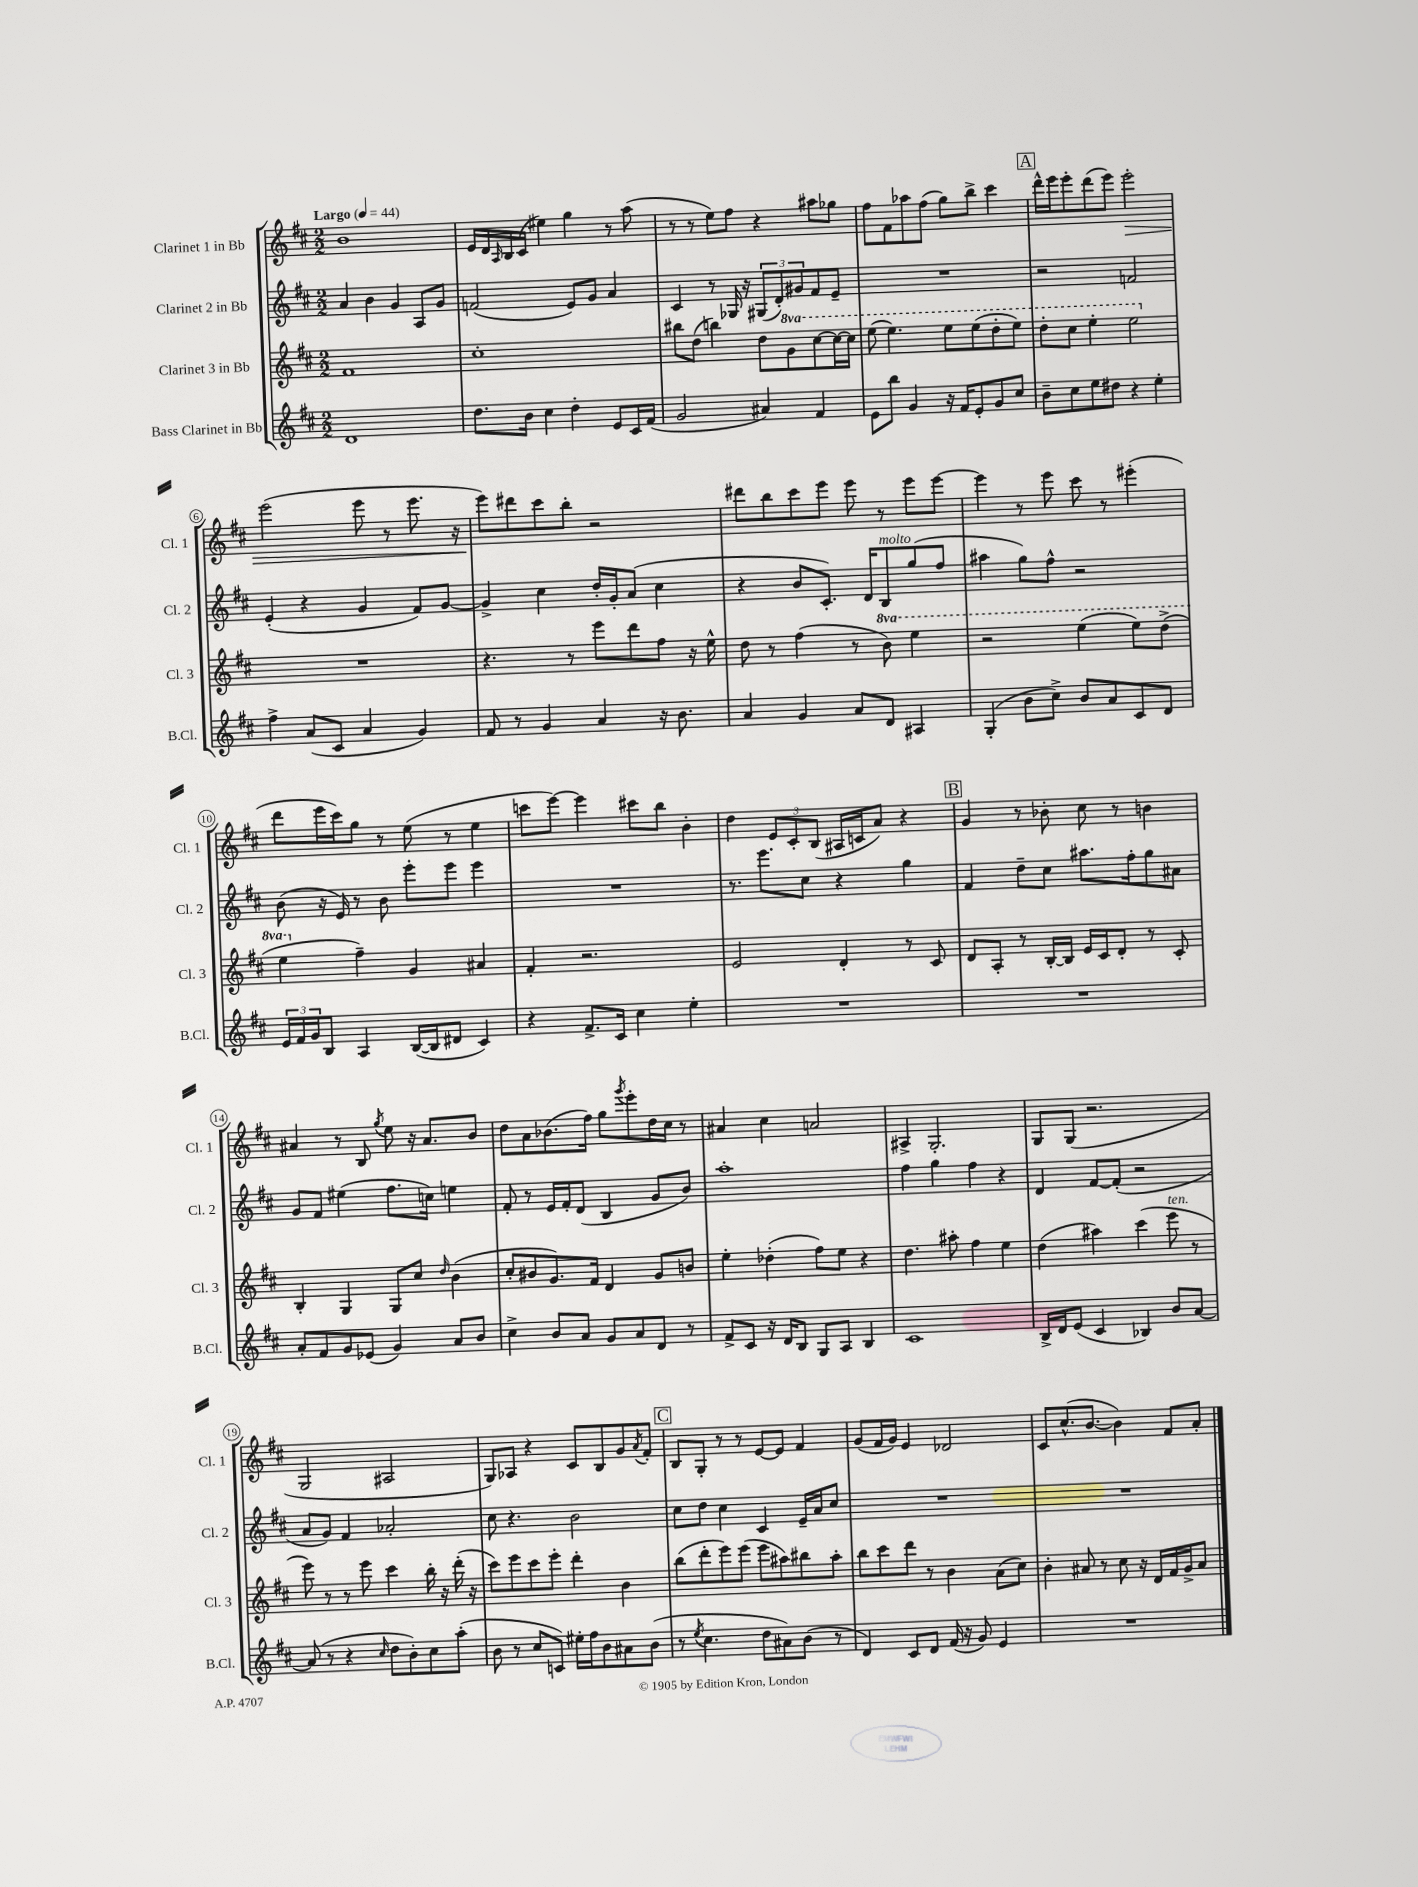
<<
\new StaffGroup <<
\new Staff = "s0" \with { instrumentName = "Clarinet 1 in Bb" shortInstrumentName = "Cl. 1" } {
    \clef treble \key d \major \numericTimeSignature \time 2/2 \tempo "Largo" 4 = 44
    b'1 |
    e'16 d'16 \grace { a16 } b16 cis'16( eis''4) g''4 r8 a''8( |
    r8 r8 e''8) fis''8 r4 ais''8 ges''8 |
    fis''8 fis'8 aes''8 fis''8( g''8) b''8-> cis'''4 |
    \mark \markup { \box "A" } d'''16-^ e'''16 e'''8-. d'''8( e'''8) e'''2-.\> |
    e'''2( e'''8 r8 e'''8. r16 |
    e'''8\!) dis'''8 cis'''8 b''8-. r2 |
    dis'''8 b''8 cis'''8 e'''8 e'''8 r8 e'''8 e'''8~ |
    e'''4 r8 e'''8 cis'''8 r8 eis'''4-.( |
    d'''8 e'''16 cis'''16) g''8 r8 e''8( r8 e''4 |
    c'''8 e'''8~) e'''4 cis'''8 b''8 b'4-. |
    d''4 \tuplet 3/2 { e'8 cis'8-. b8( } ais16 c'16 a'8) r4 |
    \mark \markup { \box "B" } g'4 r8 bes'8-. cis''8 r8 b'4 |
    ais'4 r8 b8 \acciaccatura { g''8 } e''8 r16 ais'8. b'8 |
    d''8 a'8 bes'8.( fis''16) g''8 \acciaccatura { g'''8 } e'''8-. d''16 cis''16 r8 |
    ais'4 cis''4 a'2 |
    ais4-> g2.-. |
    g8 g8( r2. |
    g2 ais2 |
    g8) aes8 r4 cis'8 b8 g'8 \acciaccatura { a'8 } fis'8-. |
    \mark \markup { \box "C" } b8 g8-. r8 r8 e'8~ e'8 fis'4 |
    g'8( fis'16 g'16) e'4 des'2 |
    cis'8 cis''8.-^( b'8.~ b'4) fis'8 a'8-. \bar "|." |
}
\new Staff = "s1" \with { instrumentName = "Clarinet 2 in Bb" shortInstrumentName = "Cl. 2" } {
    \clef treble \key d \major \numericTimeSignature \time 2/2
    a'4 b'4 g'4 a8 g'8 |
    f'2( e'8) g'8 a'4 |
    cis'4 r8 ges16 r16 \tuplet 3/2 { gis8( d'8-.) gis'8 } fis'8 e'8-- |
    R1 |
    \mark \markup { \box "A" } r2 f'2 |
    e'4-.( r4 g'4 fis'8) g'8~ |
    g'4-> cis''4 d''16-. g'16-. a'8( cis''4 |
    r4 b'8 cis'8.-.) d'16 b8^\markup { \italic "molto" } g''8( fis''8 |
    ais''4 g''8) fis''8-^ r2 |
    b'8( r16 e'16) r8 b'8 e'''8-. e'''8 e'''4 |
    R1 |
    r8. e'''8. cis''8 r4 g''4 |
    \mark \markup { \box "B" } fis'4 d''8-- cis''8 ais''8. fis''16-. g''8 ais'8 |
    g'8 fis'8 eis''4( fis''8. c''16) e''4 |
    fis'8-. r8 e'16 fis'16-. d'8( b4 g'8 b'8) |
    a''1-. |
    fis''4 g''4 fis''4 r4 |
    d'4 fis'8~ fis'8-.( r2 |
    a'8 g'8) fis'4 aes'2-. |
    cis''8 r4. b'2 |
    \mark \markup { \box "C" } cis''8 d''8 cis''4 cis'4 e'16-- a'16 cis''8 |
    R1 |
    R1 \bar "|." |
}
\new Staff = "s2" \with { instrumentName = "Clarinet 3 in Bb" shortInstrumentName = "Cl. 3" } {
    \clef treble \key d \major \numericTimeSignature \time 2/2 \set Staff.ottavationMarkups = #ottavation-simple-ordinals
    fis'1 |
    cis''1-. |
    bis''8 d''8( b''4) d''8 \ottava #1 g''8 cis'''8~ cis'''16~ cis'''16 |
    e'''8( e'''4.) e'''8 e'''8( d'''8-. e'''8) |
    \mark \markup { \box "A" } d'''8-. cis'''8 e'''4-. e'''2 \ottava #0 |
    R1 |
    r4. r8 e'''8 d'''8 fis''8 r16 e''16-^ |
    d''8 r8 fis''4( r8 \ottava #1 b''8) e'''4 |
    r2 e'''4( e'''8) d'''8->( |
    e'''4 \ottava #0 fis''4--) g'4 ais'4 |
    fis'4-. r2. |
    e'2 d'4-. r8 cis'8 |
    \mark \markup { \box "B" } d'8 a8-. r8 b16~-. b16 e'16 cis'16 d'8-. r8 cis'8-. |
    b4-. g4 g8 cis''8 \grace { d''16 } b'4( |
    cis''8-. bis'8 g'8.) fis'16 d'4 g'8 b'8 |
    e''4-. des''4-.( fis''8) e''8 r4 |
    d''4. ais''8-. fis''4 e''4 |
    d''4( ais''4) cis'''4( e'''8^\markup { \italic "ten." } r8 |
    e'''8) r8 r8 e'''8 cis'''4 b''16-. r16 d'''16-.( r16 |
    cis'''8) e'''8 cis'''8 e'''8-. d'''4-. b'4 |
    \mark \markup { \box "C" } b''8( d'''8-. e'''8) e'''8( e'''8 ais''8) bis''8 ais''8-. |
    b''8 cis'''8 d'''8 r8 b'4 a'8( cis''8) |
    b'4-. ais'8 r8 cis''8 r16 d'16 fis'16 g'16-> ais'8 \bar "|." |
}
\new Staff = "s3" \with { instrumentName = "Bass Clarinet in Bb" shortInstrumentName = "B.Cl." } {
    \clef treble \key d \major \numericTimeSignature \time 2/2
    d'1 |
    d''8. b'16 cis''4 d''4-. e'8 cis'16 fis'16( |
    g'2 ais'4) fis'4 |
    e'8 b''8 g'4 r16 fis'16 e'8-. g'8 cis''8 |
    \mark \markup { \box "A" } b'8-- cis''8 e''8 dis''8 r4 e''4-. |
    fis''4-> a'8( cis'8 a'4 g'4) |
    fis'8 r8 g'4 a'4 r16 b'8. |
    a'4 g'4 a'8 d'8 ais4 |
    g4-.( b'8 cis''8->) b'8 a'8 cis'8 d'8 |
    \tuplet 3/2 { e'16 fis'16 g'16 } b8 a4 b16~( b16 dis'8 cis'4) |
    r4 fis'8.-> cis'16 cis''4 e''4-. |
    R1 |
    \mark \markup { \box "B" } R1 |
    a'8-. fis'8 g'8 ees'8( g'4) a'8 b'8 |
    cis''4-> b'8 a'8 g'8 a'8 d'8 r8 |
    fis'8-> cis'8 r16 d'16 b8 g8 a8 b4 |
    cis'1 |
    b16-> d'16 e'8( cis'4 bes4) b'8 a'8~ |
    a'8( r8 r4 \grace { cis''16 } d''8 b'8-.) cis''8 a''8-.( |
    b'8 r8 cis''8 c'8) eis''16-. fis''16 b'8 ais'8 b'8( |
    \mark \markup { \box "C" } r8 \acciaccatura { e''8 } cis''4. d''8 ais'8) b'8( r8 |
    d'4) cis'8 d'8 fis'16( r16 g'8) e'4 |
    R1 \bar "|." |
}
>>
>>
\layout { \context { \Score \override BarNumber.stencil = #(make-stencil-circler 0.1 0.3 ly:text-interface::print) } }
